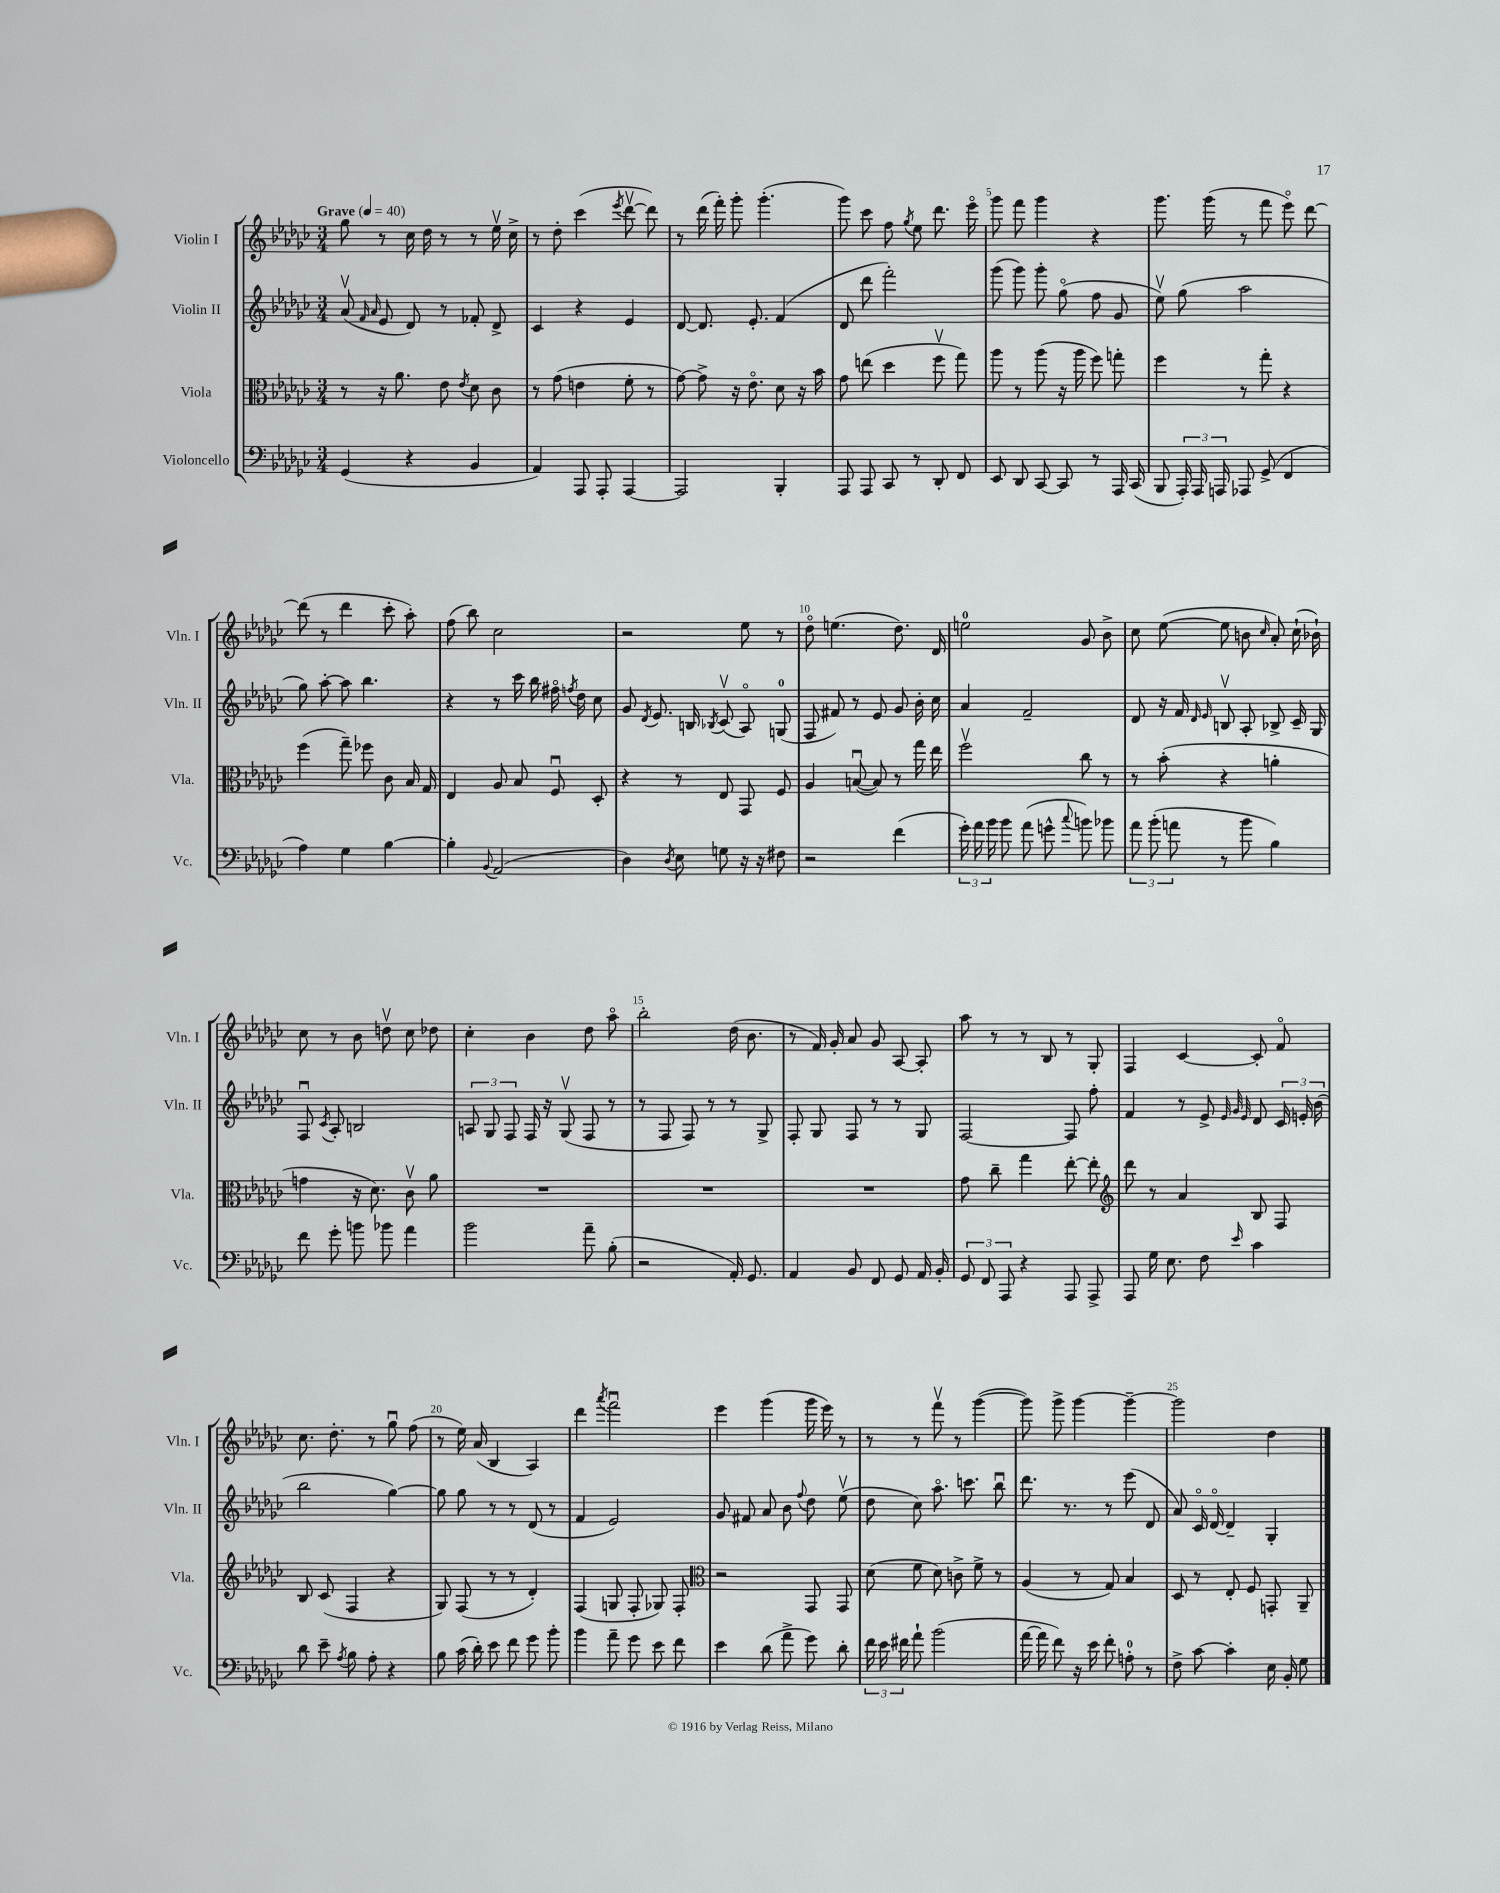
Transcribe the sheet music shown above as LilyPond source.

<<
\new StaffGroup <<
\new Staff = "s0" \with { instrumentName = "Violin I" shortInstrumentName = "Vln. I" } {
    \clef treble \key ges \major \numericTimeSignature \time 3/4 \tempo "Grave" 4 = 40
    \autoBeamOff ges''8 r8 ces''16 des''16 r8 r8 ees''16\upbow ces''16-> |
    r8 des''8-. ces'''4( \acciaccatura { ees'''8 } des'''8~\upbow des'''8) |
    r8 des'''16( f'''16-.) ges'''8-. ges'''4.-.( |
    ges'''8) ces'''8 f''8 \acciaccatura { ges''8 } ees''8 des'''8. ees'''16\flageolet |
    ges'''8 f'''8 ges'''4 r4 |
    ges'''8. ges'''16( r8 f'''8 ees'''8\flageolet) des'''8~ |
    des'''8( r8 des'''4 ces'''8-. aes''8-.) |
    f''8( bes''8) ces''2 |
    r2 ees''8 r8 |
    des''8\flageolet e''4.( des''8.) des'16 |
    e''2-0 ges'8 bes'8-> |
    ces''8 ees''8~( ees''8 b'8 \grace { ces''16 } aes'8-.) ces''16-!( bes'16-!) |
    ces''8 r8 bes'8 d''8\upbow ces''8 des''8 |
    ces''4-. bes'4 des''8 aes''8\flageolet |
    bes''2-. des''16( bes'8. |
    r8 f'16) ges'16-. aes'8 ges'8 aes8~ aes8-. |
    aes''8 r8 r8 bes8 r8 ges8-. |
    f4 ces'4~ ces'8-. f'8\flageolet |
    ces''8. des''8.-. r8 ges''8\downbow f''8( |
    r8 ees''16) aes'16( bes4 aes4) |
    des'''4 \acciaccatura { aes'''8 } f'''2\downbow |
    ees'''4 ges'''4( ges'''16 ees'''16) r8 |
    r8 r8 f'''8\upbow r8 ges'''4~( |
    ges'''8) ges'''8-> ges'''4~ ges'''4~-- |
    ges'''2 des''4 \bar "|." |
}
\new Staff = "s1" \with { instrumentName = "Violin II" shortInstrumentName = "Vln. II" } {
    \clef treble \key ges \major \numericTimeSignature \time 3/4
    \autoBeamOff aes'8\upbow( \grace { f'16 aes'16 } ees'8 des'8) r8 fes'8-. des'8-> |
    ces'4 r4 ees'4 |
    des'8~ des'8. ees'8.-. f'4( |
    des'8 des'''8 f'''2-.) |
    ges'''8( ges'''8) ges'''8-. ges''8\flageolet( f''8 ges'8 |
    ees''8\upbow) ges''8( aes''2 |
    ges''8) aes''8~-. aes''8 bes''4. |
    r4 r8 ces'''16 bes''16 fis''16\flageolet \acciaccatura { f''8 } des''16 ces''8 |
    ges'8 \acciaccatura { des'8 } ees'8. b16 \acciaccatura { bes8 } ces'8\upbow( aes8\flageolet) g8-0( |
    f8 fis'8) r8 ees'8 ges'8 bes'16-. ces''16 |
    aes'4 f'2-- |
    des'8 r16 f'16 \grace { des'16 ees'16 } b8\upbow aes8-. bes8-> ces'16-- ges16 |
    f8\downbow \acciaccatura { ces'8 } aes8-. b2 |
    \tuplet 3/2 { a8 ges8 f8 } f16 r16 ges8\upbow( f8 r8 |
    r8 f8 f8) r8 r8 ges8-> |
    f8-. ges8 f8 r8 r8 ges8 |
    f2~ f8 f''8-. |
    f'4 r8 ees'8-> \grace { ees'32 ges'32 ees'32 } des'8 \tuplet 3/2 { ces'16 e'16-. bes'16( } |
    bes''2 ges''4~) |
    ges''8 ges''8 r8 r8 des'8( r8 |
    f'4 ees'2) |
    ges'8 fis'8 aes'8 bes'8 \appoggiatura { f''8 } des''8 ees''8\upbow( |
    des''8 ces''8) aes''8.\flageolet c'''8. bes''8\downbow |
    des'''8. r8. r8 ees'''8( des'8 |
    aes'8) ces'16\flageolet des'16~\flageolet des'4-- ges4-. \bar "|." |
}
\new Staff = "s2" \with { instrumentName = "Viola" shortInstrumentName = "Vla." } {
    \clef alto \key ges \major \numericTimeSignature \time 3/4
    \autoBeamOff r8 r16 aes'8. ees'8 \acciaccatura { ees'8 } des'8 ces'8 |
    r8 ges'8( e'4 f'8-. r8 |
    ges'8~) ges'8-> r16 ees'8.\flageolet des'8 r16 bes'16 |
    ges'8 e''8( des''4 f''8\upbow ges''8) |
    aes''8 r8 aes''8( r16 aes''16 f''8) g''8-. |
    f''4 r8 ges''8-. r4 |
    f''4( ges''8--) fes''8 ces'8 bes16 ges16 |
    ees4 aes8 bes8 f8\downbow des8-. |
    r4 r8 ees8 ges,8 f8 |
    aes4 b8~\downbow( b8) r8 ges''16 ees''16 |
    f''2\upbow ces''8 r8 |
    r8 bes'8-.( r4 a'4-. |
    g'4 r16 des'8.) ces'8\upbow aes'8 |
    R2. |
    R2. |
    R2. |
    ges'8 ces''8-- ges''4 ees''8~-. ees''8-. |
    \clef treble des'''8 r8 aes'4 bes8 f8 |
    bes8 ces'8( f4 r4 |
    ges8) f8( r8 r8 des'4-.) |
    f4( g8 f8-. ges8) f8-. |
    \clef alto r2 ges,8 ges,8 |
    des'8( f'8 des'8) c'8-> f'8-> r8 |
    aes4( r8 ges8) bes4 |
    des8 r8 ees8-. f8 g,8-. aes,8-- \bar "|." |
}
\new Staff = "s3" \with { instrumentName = "Violoncello" shortInstrumentName = "Vc." } {
    \clef bass \key ges \major \numericTimeSignature \time 3/4
    \autoBeamOff ges,4( r4 bes,4 |
    aes,4) aes,,8 aes,,8-. aes,,4~ |
    aes,,2 bes,,4-. |
    aes,,8 aes,,8 ces,8 r8 des,8-. f,8 |
    ees,8 des,8 ces,8~ ces,8 r8 aes,,16 ces,16( |
    bes,,8 \tuplet 3/2 { aes,,16-.) aes,,16 a,,16 } aes,,8 ges,8->( f,4 |
    aes4) ges4 bes4~ |
    bes4-. \appoggiatura { bes,8 } aes,2( |
    des4) \acciaccatura { des8 } ees8 g8 r16 r16 fis8 |
    r2 f'4( |
    \tuplet 3/2 { ges'16-.) aes'16 bes'16 } bes'8 aes'8( g'8-^ \appoggiatura { ces''8 } b'8) bes'8 |
    \tuplet 3/2 { aes'8 bes'8-.( a'8 } r8 bes'8 bes4) |
    f'8 ges'8-. b'8 bes'8 aes'4 |
    bes'2 aes'8-- bes8-.( |
    r2 aes,16-.) ges,8. |
    aes,4 bes,8 f,8 ges,8 aes,16 bes,16-. |
    \tuplet 3/2 { ges,8 f,8 aes,,8 } r4 aes,,8 aes,,8-> |
    aes,,8 ges16 ees8. f8 \grace { ees'16 } ces'4 |
    des'8 ees'8-- \acciaccatura { aes8 } bes8 aes8-. r4 |
    bes8 ces'16( des'16-.) ees'8 f'8 ges'8 bes'8-. |
    bes'4 aes'8-- ges'8 ees'8 f'8 |
    ees'4 des'8( aes'8-> ges'8) des'8-. |
    \tuplet 3/2 { f'16 ees'16 fis'16 } aes'8-! bes'2( |
    aes'16~ aes'16 f'8) r16 ees'16 f'8-. a8-0-. r8 |
    f8-> ces'8~ ces'4-. ees16 bes,16-. ges8 \bar "|." |
}
>>
>>
\layout { \context { \Score \override BarNumber.break-visibility = ##(#f #t #t) barNumberVisibility = #(every-nth-bar-number-visible 5) } }
